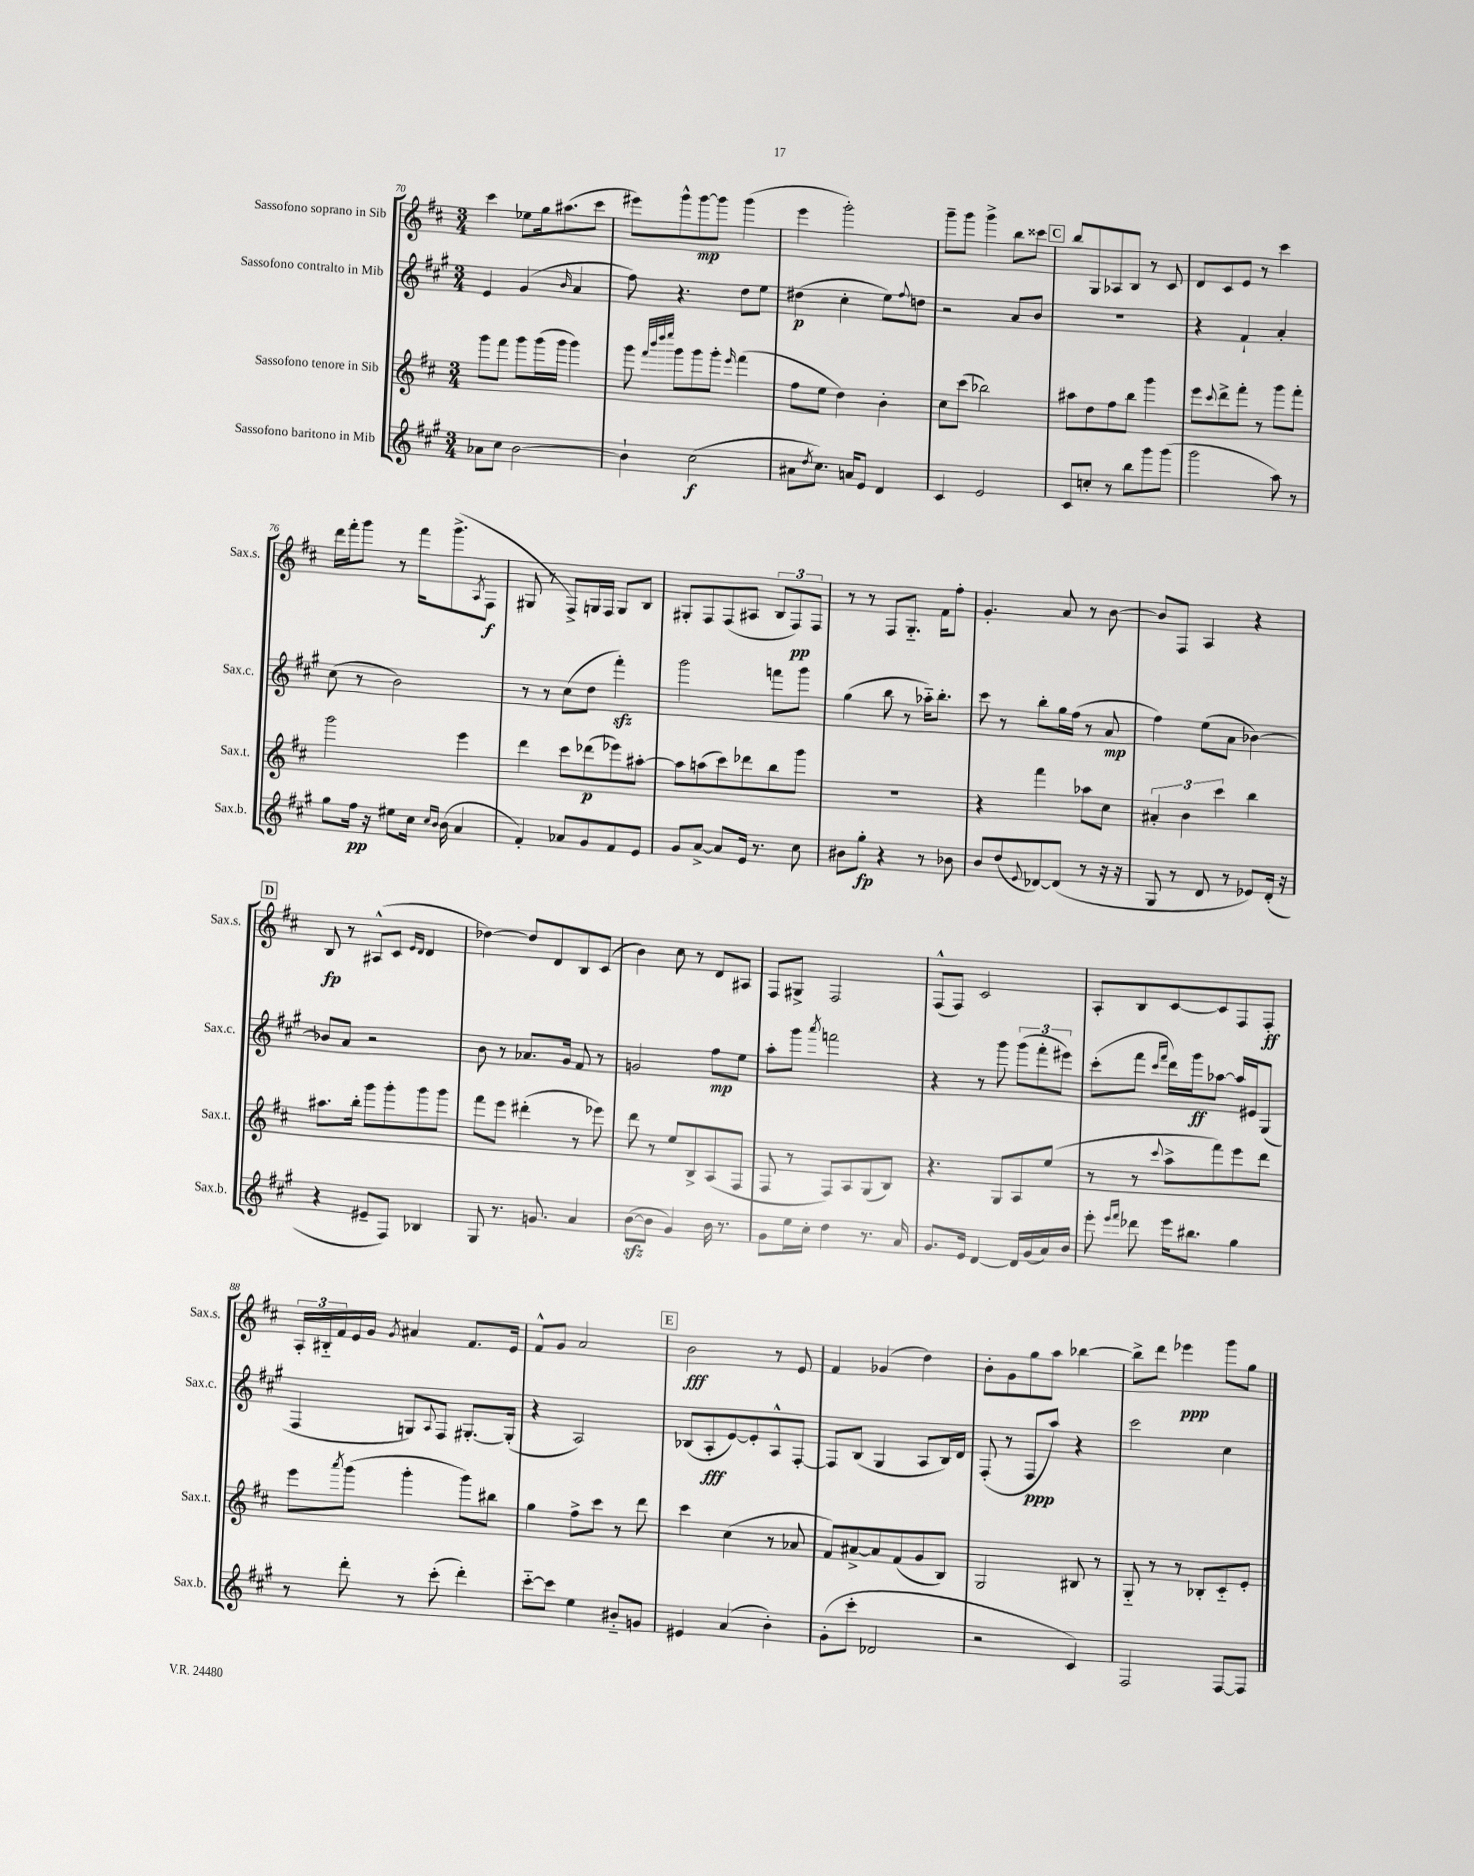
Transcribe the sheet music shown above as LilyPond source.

<<
\new StaffGroup <<
\new Staff = "s0" \with { instrumentName = "Sassofono soprano in Sib" shortInstrumentName = "Sax.s." } {
    \clef treble \key d \major \numericTimeSignature \time 3/4
    cis'''4 ees''8 g''16 ais''8.( cis'''8 |
    eis'''8) g'''8-^ g'''8~\mp g'''8 g'''4( |
    e'''4 g'''2-.) |
    g'''8-- g'''8 g'''4-> b''8 cisis'''8 |
    \mark \markup { \box "C" } b''8 g8 aes8 b8 r8 cis'8 |
    d'8 cis'8 e'8 r8 cis'''4 |
    d'''16 fis'''16-. g'''8 r8 fis'''16 g'''8.->( \acciaccatura { a8 } fis8\f |
    gis8 r8 fis8->) g16 fis16 g8 b8 |
    gis8-. fis8 fis8( ais8 \tuplet 3/2 { b8 fis8\pp) fis8 } |
    r8 r8 fis8 g8.-_ fis'16 fis''8-. |
    g'4.-. a'8 r8 b'8~ |
    b'8 fis8 a4 r4 |
    \mark \markup { \box "D" } b8\fp r8 ais8-^( cis'8 \grace { e'16 d'16 } d'4 |
    des''4~) des''8 d'8 b8 cis'8( |
    b'4) cis''8 r8 d'8 ais8 |
    fis8 gis8-> fis2 |
    fis8-^( fis8) cis'2 |
    a8-. b8 cis'8~ cis'8 fis8 fis8-.\ff |
    \tuplet 3/2 { a16-. bis16-_ fis'16 } e'16 g'16 \acciaccatura { g'8 } ais'4 fis'8. e'16 |
    fis'8-^ g'8 a'2 |
    \mark \markup { \box "E" } b'2\fff r8 e'8 |
    fis'4 ges'4( d''4) |
    b'8-. g'8 g''8 a''8 bes''4~ |
    bes''8-> d'''8 ees'''4\ppp g'''8 g''8 \bar "|." |
}
\new Staff = "s1" \with { instrumentName = "Sassofono contralto in Mib" shortInstrumentName = "Sax.c." } {
    \clef treble \key a \major \numericTimeSignature \time 3/4
    e'4 gis'4( \grace { b'16 } a'4 |
    fis''8) r4. d''8 e''8 |
    dis''4\p( cis''4-. e''8) \appoggiatura { fis''8 } d''8 |
    r2 a'8 b'8 |
    \mark \markup { \box "C" } R2. |
    r4 fis'4-! a'4-. |
    cis''8( r8 b'2) |
    r8 r8 cis''8( d''8 fis'''4-.\sfz) |
    gis'''2 f'''8 gis'''8 |
    gis''4( b''8 r8 aes''16-_) b''8.-. |
    cis'''8 r8 b''8-. gis''16 fis''16( r8 a'8\mp |
    fis''4) e''8( a'8 bes'4~) |
    \mark \markup { \box "D" } bes'8 a'8 r2 |
    b'8 r8 aes'8. gis'16 fis'8 r8 |
    g'2 fis''8\mp e''8 |
    a''8-. gis'''8 \acciaccatura { a'''8 } f'''2 |
    r4 r8 gis'''8 \tuplet 3/2 { gis'''8( fis'''8-. eis'''8) } |
    cis'''8-.( fis'''8 \grace { cis'''16 fis'''16 } d'''16) gis'''16\ff aes''8~ aes''16 eis'16 gis8( |
    fis4 g8) \appoggiatura { a8 } fis8 gis8.~-. gis16-.( |
    r4 a2) |
    \mark \markup { \box "E" } bes8( a8-.\fff e'8~) e'8-. a8-^ fis8~-. |
    fis8 b8( gis4 a8 b16) d'16 |
    fis8-.( r8 fis8\ppp a''8) r4 |
    cis'''2 cis''4 \bar "|." |
}
\new Staff = "s2" \with { instrumentName = "Sassofono tenore in Sib" shortInstrumentName = "Sax.t." } {
    \clef treble \key d \major \numericTimeSignature \time 3/4
    g'''8 fis'''8 g'''8 g'''16( g'''16 g'''4) |
    g'''8 \grace { fis'''32 b'''32 d''''32 e''''32 } g'''8 g'''8 g'''8-. \grace { e'''16 } fis'''4( |
    fis''8 e''8 d''4) b'4-. |
    cis''8 cis'''8( bes''2) |
    \mark \markup { \box "C" } ais''8 d''8 fis''8 b''8 g'''4 |
    e'''8 \appoggiatura { cis'''8 } d'''8-> fis'''8-. r8 g'''8 fis'''8-. |
    g'''2 e'''4 |
    d'''4 cis'''8 des'''8\p( ees'''8) ais''8~-. |
    ais''8 a''8( cis'''8) des'''8 b''8 g'''8 |
    R2. |
    r4 fis'''4 aes''8 cis''8 |
    \tuplet 3/2 { ais'4-. b'4 cis'''4 } b''4 |
    \mark \markup { \box "D" } ais''8. b''16-. g'''8 g'''8-. g'''8 g'''8 |
    fis'''8 e'''8 dis'''4-.( r8 ees'''8) |
    d'''8 r8 e''8 b8-> a8( fis8 |
    fis8 r8 fis8) a8 g8( b8) |
    r4. g8 a8 e''8( |
    r8 r8 \appoggiatura { cis'''8 } a''8-> fis'''8) e'''8 d'''8 |
    e'''8 \acciaccatura { a'''8 } g'''8( g'''4-. g'''8) bis''8 |
    g''4 fis''8-> cis'''8 r8 d'''8 |
    \mark \markup { \box "E" } cis'''4 cis''4( r8 aes'8 |
    fis'8) ais'8~-> ais'8 fis'8( g'8 b8) |
    g2 bis8 r8 |
    g8-_ r8 r8 bes8-. cis'8-_ e'8-. \bar "|." |
}
\new Staff = "s3" \with { instrumentName = "Sassofono baritono in Mib" shortInstrumentName = "Sax.b." } {
    \clef treble \key a \major \numericTimeSignature \time 3/4
    aes'8 cis''8 b'2~ |
    b'4-! cis''2\f( |
    ais'8 \acciaccatura { d''8 } cis''8.) a'16 e'8 d'4 |
    cis'4 e'2 |
    \mark \markup { \box "C" } cis'8 c''8-. r8 b''8 gis'''8 gis'''8( |
    gis'''2 a''8) r8 |
    gis''8 fis''16\pp r16 eis''8 cis''16 \grace { cis''16 b'16 } b'16( a'4 |
    fis'4-.) aes'8 gis'8 fis'8 e'8 |
    gis'8 a'8~-> a'8 e'16 r8. cis''8 |
    bis'8 gis''8-.\fp r4 r8 bes'8 |
    b'8 d''8( \appoggiatura { e'8 } des'8~) des'8( r8 r16 r16 |
    gis8 r8 d'8 r8 ees'8) d'16-.( r16 |
    \mark \markup { \box "D" } r4 eis'8-- fis8) bes4 |
    gis8 r8. g'8. a'4 |
    b'8~\sfz( b'8 gis'4) b'16 r8. |
    gis'8 e''16 cis''16-. d''4 r8. a'16 |
    gis'8. e'16 d'4~ d'16 gis'16( a'16) b'16 |
    e'''8-. \grace { e'''16 fis'''16 } des'''8 e'''16 bis''8. gis''4 |
    r8 d'''8-. r8 cis'''8-.( d'''4-.) |
    cis'''8~-_ cis'''8 e''4 bis'8-_ g'8 |
    \mark \markup { \box "E" } eis'4 a'4( b'4-.) |
    gis'8-.( cis'''8-. des'2 |
    r2 cis'4) |
    fis2 fis8~ fis8 \bar "|." |
}
>>
>>
\layout { \context { \Score currentBarNumber = #70 } }
